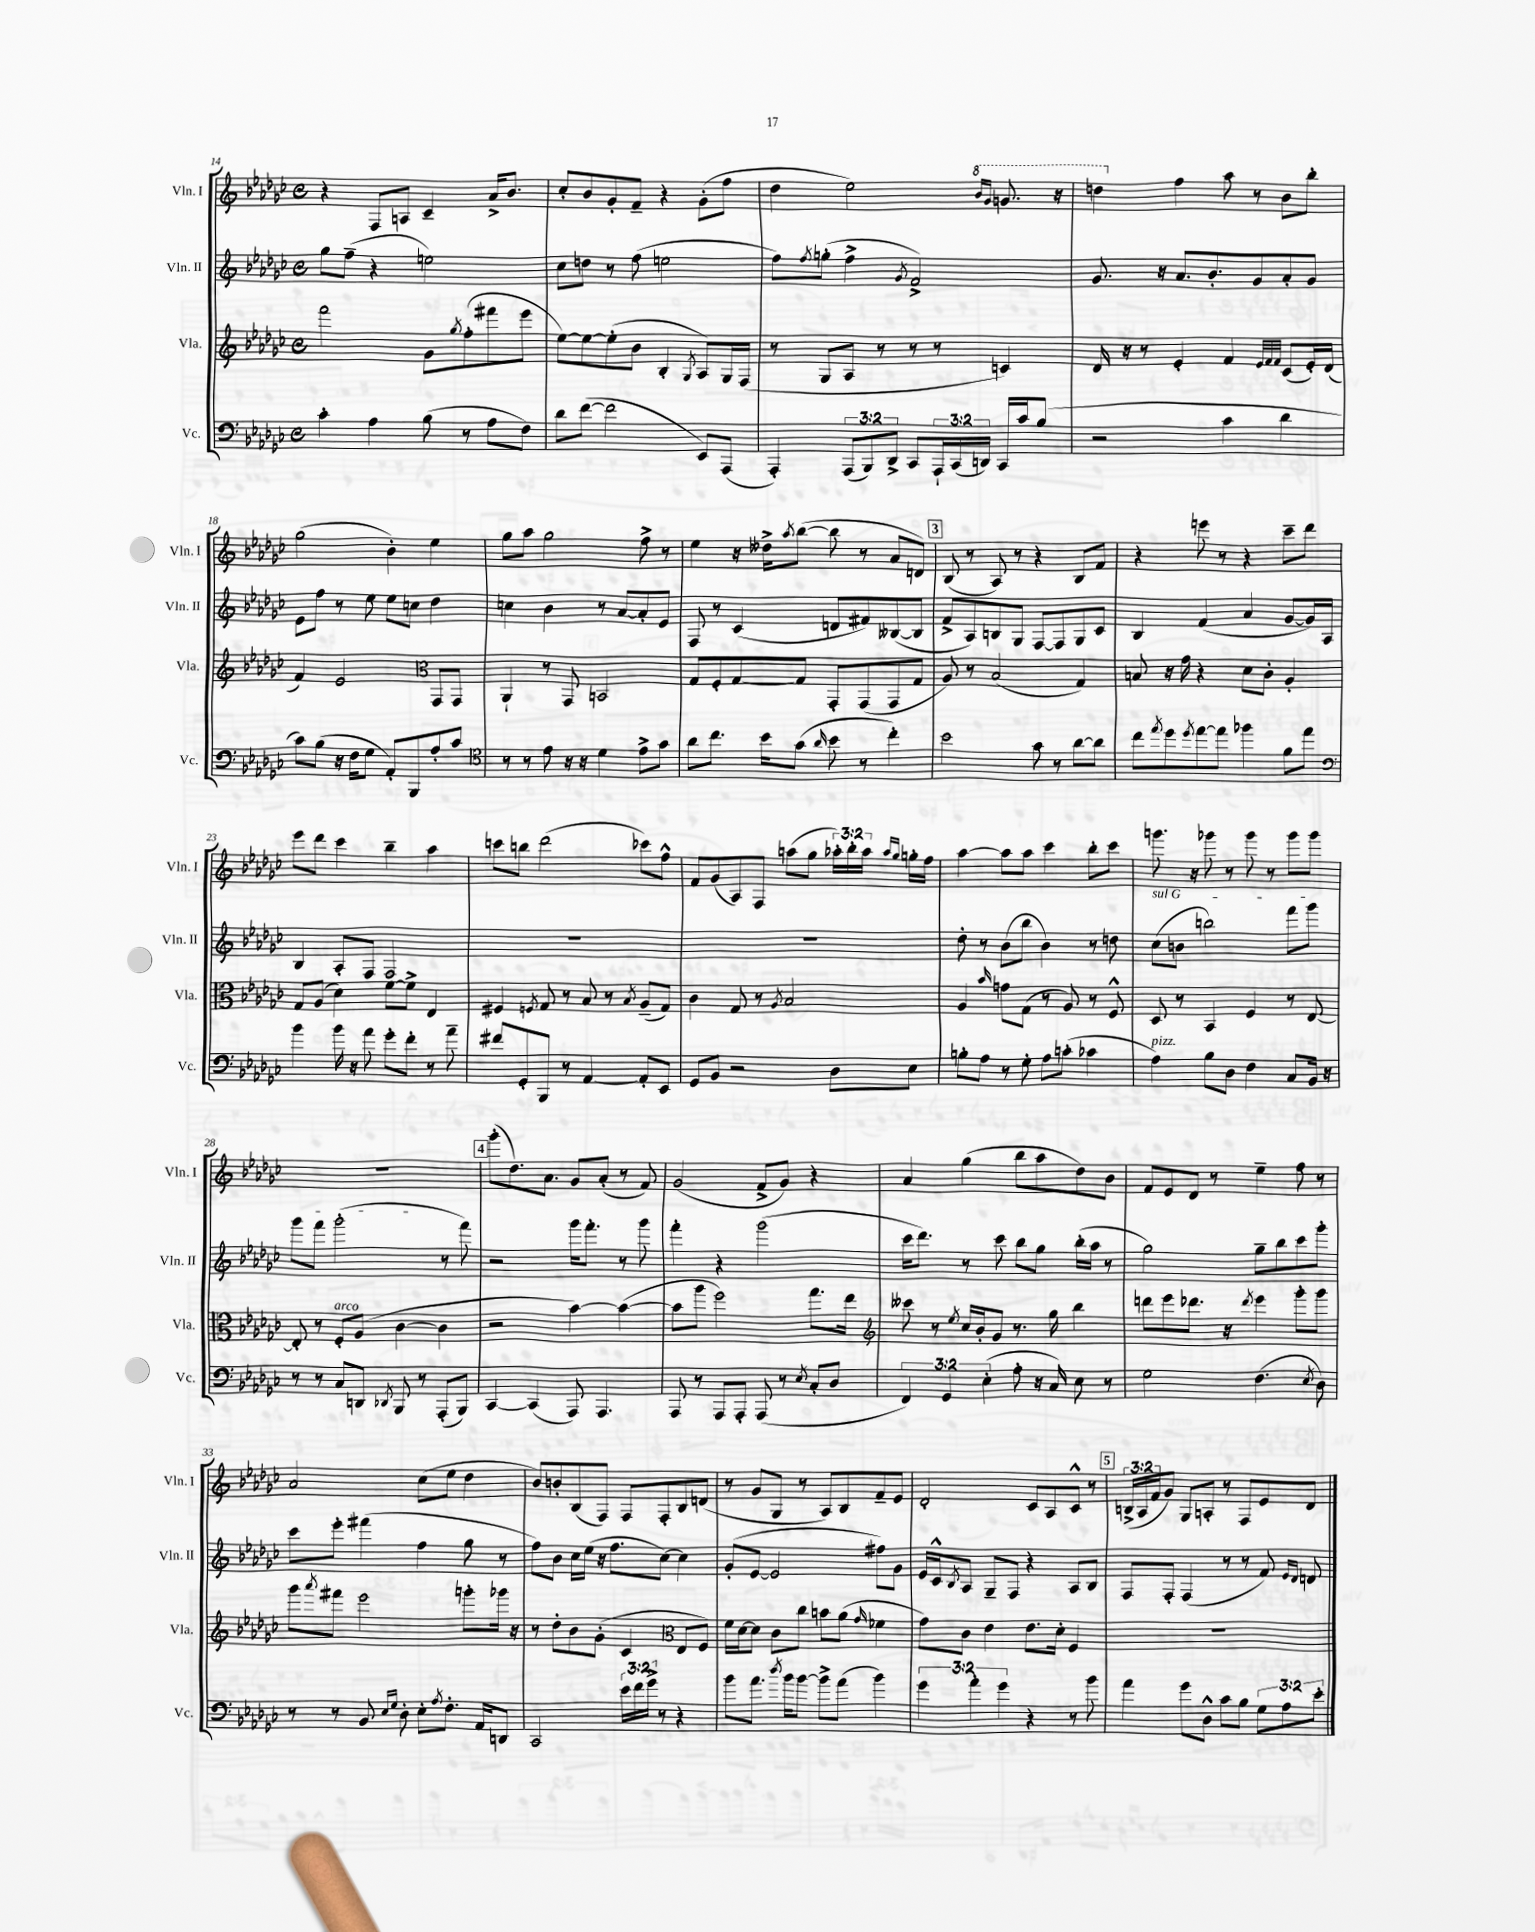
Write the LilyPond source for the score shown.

<<
\new StaffGroup <<
\new Staff = "s0" \with { instrumentName = "Vln. I" shortInstrumentName = "Vln. I" } {
    \clef treble \key ges \major \defaultTimeSignature \time 4/4 \override Staff.TupletNumber.text = #tuplet-number::calc-fraction-text
    r4 f8 a8 ces'4-- aes'16-> bes'8. |
    ces''8-. bes'8 ges'8-. f'8-- r4 ges'8-.( f''8 |
    des''4 ees''2) \ottava #1 \grace { bes''16 ges''16 } g''8. r16 |
    d'''4 \ottava #0 f''4 aes''8 r8 bes'8 bes''8-. |
    ges''2( bes'4-.) ees''4 |
    ges''8 aes''8 ges''2 f''8-> r8 |
    ees''4 r16 deses''16-> \acciaccatura { aes''8 } bes''8~( bes''8 r8 aes'8 d'8) |
    \mark \markup { \box "3" } bes8( r8 aes8) r8 r4 bes8 f'8 |
    r4 e'''8 r8 r4 ces'''8-- des'''8 |
    ees'''8 des'''8 ces'''4 bes''4-- aes''4 |
    c'''8 b''8 des'''2( ces'''8) f''8-^ |
    f'8 ges'8( aes8) f8 a''8( ges''8 \tuplet 3/2 { aes''16-.) bes''16-. aes''16 } \grace { aes''16 ges''16 } g''16-. f''16 |
    aes''4~ aes''8 aes''8 ces'''4 bes''8-. ces'''8 |
    g'''8. r16 ges'''8 r8 ges'''8 r8 ges'''8 ges'''8 |
    R1 |
    \mark \markup { \box "4" } ges'''8-.( des''8.) aes'8. ges'8 aes'8-.( r8 f'8) |
    ges'2( f'8-> ges'8) r4 |
    aes'4 ges''4( bes''8 aes''8 des''8) bes'8 |
    f'8 ees'8 des'8 r8 ees''4-- f''8 r8 |
    aes'2 ces''8( ees''8 des''4 |
    bes'8) b'8-. bes8( f8) f8 f8-. bes8 d'8( |
    r8 ges'8 ges8 r8 aes8) bes8 f'8-- ees'8 |
    des'2-. ces'8 aes8 ces'8-^ r8 |
    \mark \markup { \box "5" } \tuplet 3/2 { b16->( aes16 f'16 } ges'8) ges8 a8-. r8 f8 ees'8 des'8 \bar "|." |
}
\new Staff = "s1" \with { instrumentName = "Vln. II" shortInstrumentName = "Vln. II" } {
    \clef treble \key ges \major \defaultTimeSignature \time 4/4
    ges''8 f''8--( r4 e''2) |
    ces''8 d''8 r8 f''8( e''2 |
    f''8) \acciaccatura { f''8 } g''8-.( f''4-> \acciaccatura { ges'8 } f'2->) |
    ges'8. r16 aes'8. bes'8.-. ges'8 aes'8-. ges'8 |
    ees'8 f''8 r8 ees''8 ees''8 c''8 des''4 |
    c''4 bes'4 r8 aes'8~ aes'8-. ees'8 |
    f8 r8 ces'4( d'8 fis'8) beses8~( beses8 |
    \mark \markup { \box "3" } f'8-> aes8) b8 ges8 f8~ f8 ges8 ces'8 |
    bes4 f'4( aes'4 ges'8~ ges'16) aes16 |
    bes4 aes8-. f8 f2 |
    R1 |
    R1 |
    des''8-. r8 bes'8( bes''8 bes'4) r8 d''8 |
    \once \override TextSpanner.bound-details.left.text = \markup { \italic "sul G" } ces''8\startTextSpan( b'8 b''2) f'''8 ges'''8 |
    ges'''8 f'''8 ges'''2-.\stopTextSpan( r8 f'''8) |
    \mark \markup { \box "4" } r2 ges'''16 f'''8.-. r8 ges'''8 |
    f'''4-. r4 ges'''2( |
    ces'''16 des'''8.) r8 ces'''8 bes''8 ges''8 bes''16-.( aes''16 r8 |
    ges''2) ges''8-- bes''8 ces'''8 ges'''8-. |
    ces'''8 ees'''8-. fis'''4( f''4 ges''8 r8 |
    f''8) bes'8 ces''16 ees''16( r16 f''8. ces''8~) ces''4 |
    ges'8-.( ees'8~ ees'2 fis''8) ges'8 |
    ees'16 ces'16-^ \acciaccatura { bes8 } aes8 ges8-- f8 r4 aes8 bes8 |
    \mark \markup { \box "5" } f8 f8-. f4( r8 r8 f'8) \grace { ees'16 des'16 } d'8 \bar "|." |
}
\new Staff = "s2" \with { instrumentName = "Vla." shortInstrumentName = "Vla." } {
    \clef treble \key ges \major \defaultTimeSignature \time 4/4
    f'''2 ges'8 \acciaccatura { ges''8 } f''8-.( fis'''8 ees'''8 |
    ees''8~) ees''8~ ees''8-.( bes'8 bes4-. \acciaccatura { ges8 } aes8) ges16 f16( |
    r8 ges8 aes8 r8 r8 r8 c'4) |
    des'16 r16 r8 ees'4-. f'4 \grace { ees'32 f'32 f'32 } ces'8( ees'16-.) des'16( |
    f'4) ees'2 \clef alto ges,8 ges,8 |
    aes,4-! r8 ges,8 b,2 |
    ges8 f8-. ges8~ ges8 ges,8-. ges,8( ges,8 ges8 |
    \mark \markup { \box "3" } aes8) r8 bes2( ges4) |
    b8 r16 ges'16 r4 des'8 ces'8-. aes4-. |
    ges8 aes8( des'4) f'8~ f'8-> ees4 |
    fis4 \acciaccatura { f8 } ges8 r8 bes8 r8 \acciaccatura { bes8 } aes8--( ges8) |
    ces'4 ges8 r8 \acciaccatura { aes8 } bes2 |
    aes4 \grace { bes'16 } g'8 ges8( r8 aes8) r8 f8-^ |
    des8 r8 bes,4 f4 r8 ees8~ |
    ees8-. r8 f8-.^\markup { \italic "arco" } aes8( ces'4~ ces'4 |
    \mark \markup { \box "4" } r2 bes'4~) bes'4~( |
    bes'8 aes''8 f''2) ges''8. ees''16 |
    \clef treble ceses'''8 r8 \acciaccatura { ees''8 } ces''16 bes'16-. ges'8 r8. ges''16 bes''4 |
    d'''8 ees'''8 des'''8. r16 \acciaccatura { des'''8 } ees'''4 ges'''8-. ges'''8 |
    ges'''8 \acciaccatura { aes'''8 } fis'''8 ees'''2 g'''8-. ges'''16 r16 |
    r8 des''8-. bes'8 ges'8-.( ces'4 \clef alto ees8 f8) |
    f'16 des'16~ des'8 ces'8 ces''8 b'8 aes'8( \grace { ges'16 } fes'4 |
    ges'8) ces'8 ees'4 ees'8. des'16-. f4 |
    \mark \markup { \box "5" } R1 \bar "|." |
}
\new Staff = "s3" \with { instrumentName = "Vc." shortInstrumentName = "Vc." } {
    \clef bass \key ges \major \defaultTimeSignature \time 4/4 \override Staff.TupletNumber.text = #tuplet-number::calc-fraction-text
    ces'4-. aes4 bes8( r8 aes8 f8) |
    des'8 f'8~( f'2 ees,8) aes,,8( |
    aes,,4-.) \tuplet 3/2 { aes,,8( bes,,8) des,8-> } ces,8 \tuplet 3/2 { aes,,16-! ces,16( d,16) } ces,16 ces'16 bes8( |
    r2 ces'4 des'4 |
    ces'8) bes8( r16 f16 ges8 aes,8-.) bes,,8 aes8-. ces'8 |
    \clef tenor r8 r8 ees'8 r16 r16 des'4 ees'8-> ges'8 |
    aes'8 ces''8. bes'16 ges'8( \grace { aes'16 } bes'8 r8 ces''4-.) |
    \mark \markup { \box "3" } bes'2 ges'8 r8 aes'8~ aes'8 |
    ces''8 \acciaccatura { ees''8 } des''8 \acciaccatura { des''8 } ees''8~ ees''8 fes''4 f'8 ees''8 |
    \clef bass bes'4 bes'16 r16 aes'8 ges'8-. f'8-. r8 aes'8-- |
    fis'8 ges,8-. bes,,8 r8 aes,4~ aes,8-. ees,8 |
    ges,8 bes,8 r2 des8 ees8 |
    b8-. aes8 r8 ges8-. aes8 c'8-.( ces'4 |
    aes4^\markup { \italic "pizz." }) bes8 des8 f4 ces8 bes,16 r16 |
    r8 r8 ces8 d,8 \acciaccatura { des,8 } bes,,8 r8 aes,,8-.( bes,,8) |
    \mark \markup { \box "4" } ces,4~ ces,4( aes,,8) aes,,4. |
    aes,,8 r8 aes,,8 aes,,8-. aes,,8( r8 \acciaccatura { ees8 } ces8-. des8 |
    \tuplet 3/2 { f,4) ges,4 ees4-.( } aes8-. r16 ces16) ees8 r8 |
    ges2 f4.( \acciaccatura { ees8 } des8) |
    r8 r8 bes,8 \grace { ees16 ges16 } des8-. ees8-. \acciaccatura { aes8 } f8.-. aes,16 d,8 |
    ces,2 \tuplet 3/2 { ees'16 f'16 ges'16-> } r8 r4 |
    bes'8 aes'8. \acciaccatura { des''8 } bes'16 bes'8~ bes'8-> aes'8( bes'4) |
    \tuplet 3/2 { ges'4 aes'4-. ges'4 } r4 r8 bes'8 |
    \mark \markup { \box "5" } aes'4 ges'8 des8-^ ces'8 bes8 \tuplet 3/2 { ges8 aes8 ees'8-. } \bar "|." |
}
>>
>>
\layout { \context { \Score currentBarNumber = #14 } }
